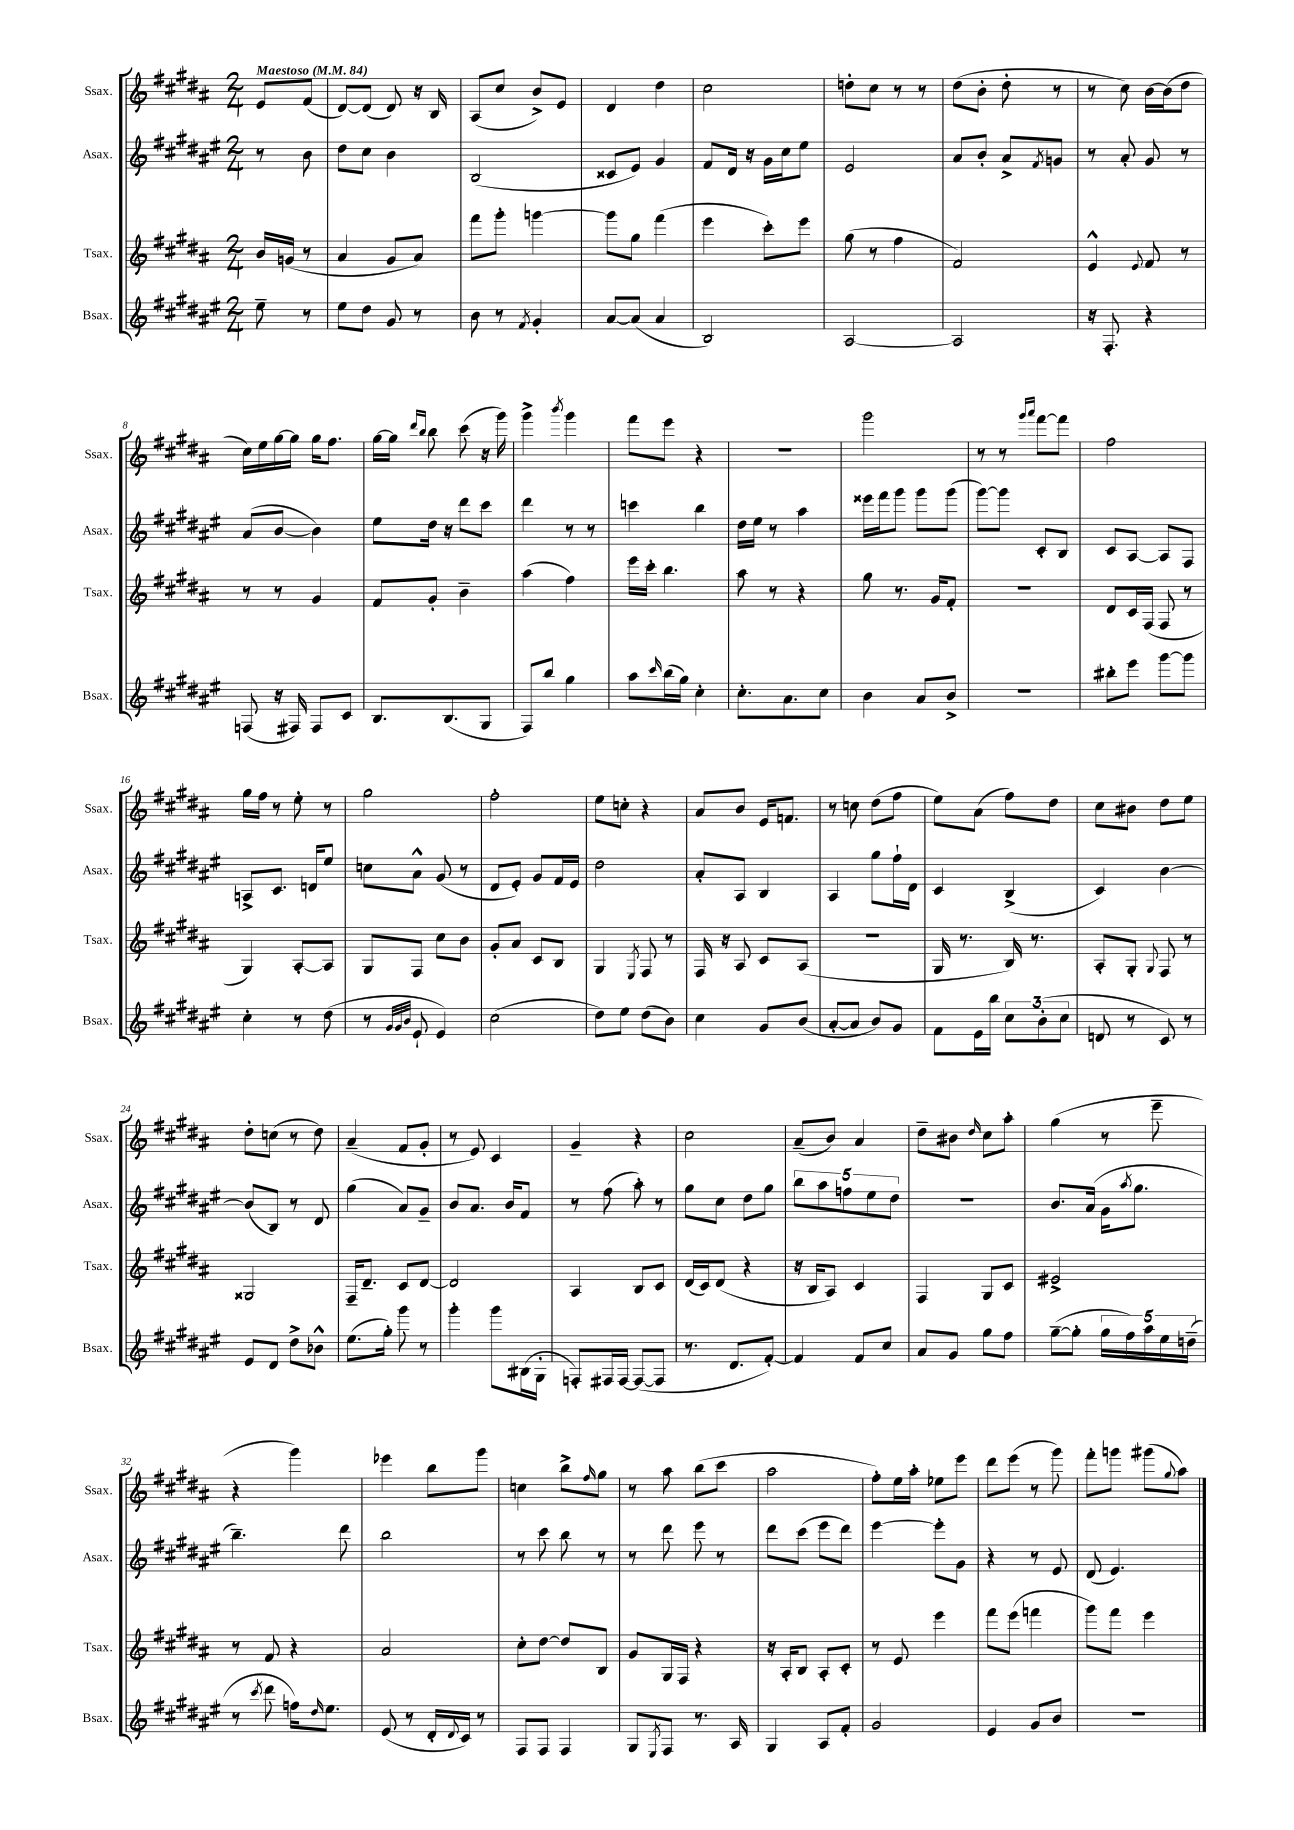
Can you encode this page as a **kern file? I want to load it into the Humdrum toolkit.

**kern	**kern	**kern	**kern
*staff4	*staff3	*staff2	*staff1
*clefG2	*clefG2	*clefG2	*clefG2
*k[f#c#g#d#a#e#]	*k[f#c#g#d#a#]	*k[f#c#g#d#a#e#]	*k[f#c#g#d#a#]
*M2/4	*M2/4	*M2/4	*M2/4
*MM84	*MM84	*MM84	*MM84
8ee#~\	16b/LL	8r	8e/L
.	(16g/JJ	.	.
8r	8r	8b\	(8f#/J
=	=	=	=
8ee#\L	4a#/	8dd#\L	[8d#/L)
8dd#\J	.	8cc#\J	(8d#/]J
8g#/	8g#/L	4b\	8d#/)
8r	8a#/J)	.	16r
.	.	.	16B/
=	=	=	=
8b\	8fff#\L	(2B/	(8A#/L
8r	8ggg#'\J	.	8cc#/J
8qf#/	.	.	.
4g#'/	[4ggg\	.	8b^/L)
.	.	.	8e/J
=	=	=	=
[8a#/L	8ggg\]L	8c##/L	4d#/
(8a#/]J	8gg#\J	8e#/J)	.
4a#/	(4fff#\	4g#/	4dd#\
=	=	=	=
2B/)	4eee\	8f#/L	2cc#\
.	.	16d#/Jk	.
.	.	16r	.
.	8ccc#'\L)	16g#\LL	.
.	.	16cc#\J	.
.	8eee\J	8ee#\J	.
=	=	=	=
[2A#/	(8gg#\	2e#/	8dd'\L
.	8r	.	8cc#\J
.	4ff#\	.	8r
.	.	.	8r
=	=	=	=
2A#/]	2f#/)	8a#/L	(8dd#\L
.	.	8b'/J	8b'\J
.	.	8a#^/L	8dd#'\
.	.	8qf#/	.
.	.	8g/J	8r
=	=	=	=
16r	4e^^/	8r	8r
8.F#'/	.	.	.
.	.	8a#'/	8cc#\)
.	8qqe/	.	.
4r	8f#/	8g#/	[16b\LL
.	.	.	(16b\]J
.	8r	8r	8dd#\J
=	=	=	=
(8F/	8r	(8a#/L	16cc#\LL)
.	.	.	16ee\
16r	8r	[8b/J	[16gg#\
16F#/)	.	.	16gg#\]JJ
8F#/L	4g#/	4b\])	16gg#\LK
.	.	.	8.ff#\J
8c#/J	.	.	.
=	=	=	=
8.B/L	8f#/L	8ee#\L	[16gg#\LL
.	.	.	16gg#\]JJ
.	.	.	16qqddd#/LL
.	.	.	16qqbb/JJ
.	8g#'/J	16dd#\Jk	8bb\
(8.B/	.	16r	.
.	4b~\	8ddd#\L	(8ccc#\
8G#/J	.	8ccc#\J	16r
.	.	.	16ggg#\)
=	=	=	=
8F#/L)	(4aa#\	4ddd#\	4ggg#^\
8bb/J	.	.	.
.	.	.	8qbbb/
4gg#\	4ff#\)	8r	4ggg#\
.	.	8r	.
=	=	=	=
8aa#\L	16eee\LL	4ccc\	8fff#\L
.	16ccc#'\JJ	.	.
16qqccc#/	.	.	.
(16bb\L	4.bb\	.	8eee\J
16gg#\JJ)	.	.	.
4cc#'\	.	4bb\	4r
=	=	=	=
8.cc#'\L	8aa#\	16dd#\LL	2r
.	.	16ee#\JJ	.
.	8r	8r	.
8.a#\	.	.	.
.	4r	4aa#\	.
8cc#\J	.	.	.
=	=	=	=
4b\	8gg#\	16eee##\LL	2ggg#\
.	.	16fff#\J	.
.	8.r	8ggg#\J	.
8a#/L	.	8ggg#\L	.
.	16g#/LK	.	.
8b^/J	8f#'/J	(8ggg#\J	.
=	=	=	=
2r	2r	[8ggg#\L)	8r
.	.	8ggg#\]J	8r
.	.	.	16qqggg#/LL
.	.	.	16qqaaa#/JJ
.	.	8c#'/L	[8fff#\L
.	.	8B/J	8fff#\]J
=	=	=	=
8bb#'\L	8d#/L	8c#/L	2ff#\
8eee#\J	16c#/L	[8A#/J	.
.	(16F#/JJ	.	.
[8ggg#\L	8F#/	8A#/]L	.
8ggg#\]J	8r	8F#/J	.
=	=	=	=
4cc#'\	4G#/)	8A^/L	16gg#\LL
.	.	.	16ff#\JJ
.	.	8.c#/J	8r
8r	[8A#'/L	.	8ee'\
.	.	16d/LK	.
(8dd#\	8A#/]J	8ee#/J	8r
=	=	=	=
8r	8G#/L	8cc\L	2gg#\
32qqg#/LLL	.	.	.
32qqg#/	.	.	.
32qqb/JJJ	.	.	.
8e#`/	8F#/J	8a#^^\J	.
4e#/)	8cc#\L	(8g#/	.
.	8b\J	8r	.
=	=	=	=
(2cc#\	8g#'/L	8d#/L	2ff#'\
.	8a#/J	8e#'/J)	.
.	8c#/L	8g#/L	.
.	8B/J	16f#/L	.
.	.	16e#/JJ	.
=	=	=	=
8dd#\L)	4G#/	2dd#\	8ee\L
8ee#\J	.	.	8cc'\J
.	8qE/	.	.
(8dd#\L	8F#/	.	4r
8b\J)	8r	.	.
=	=	=	=
4cc#\	16F#/	8a#'/L	8a#/L
.	16r	.	.
.	8A#/	8A#/J	8b/J
8g#/L	8c#/L	4B/	16e/LK
.	.	.	8.f/J
(8b/J	(8A#/J	.	.
=	=	=	=
[8a#'/L	2r	4A#/	8r
8a#/]J	.	.	8cc\
8b/L)	.	8gg#\L	(8dd#\L
8g#/J	.	16ff#`\L	8ff#\J
.	.	16d#\JJ	.
=	=	=	=
8f#\L	16G#/	4c#/	8ee\L)
.	8.r	.	.
16e#\L	.	.	(8a#\J
16bb\JJ	.	.	.
12cc#\L	16B/)	(4B^/	8ff#\L)
.	8.r	.	.
(12b'\	.	.	.
.	.	.	8dd#\J
12cc#\J	.	.	.
=	=	=	=
8d/	8A#'/L	4c#/)	8cc#\L
8r	8G#'/J	.	8b#\J
.	8qqG#/	.	.
8c#/)	8F#/	[4b\	8dd#\L
8r	8r	.	8ee\J
=	=	=	=
8e#/L	2G##/	(8b/]L	8dd#'\L
8d#/J	.	8B/J)	(8cc\J
8dd#^\L	.	8r	8r
8b-^^\J	.	8d#/	8dd#\)
=	=	=	=
(8.ee#\L	16F#~/LK	(4gg#\	(4a#~/
.	8.d#~/J	.	.
16gg#'\Jk)	.	.	.
8ggg#\	8c#/L	8a#/L)	8f#/L
8r	[8d#/J	8g#~/J	8g#'/J
=	=	=	=
4ggg#'\	2d#/]	8b/L	8r
.	.	8.a#/J	8e/)
8ggg#\L	.	.	4c#/
.	.	16b/LK	.
(16B#\L	.	8f#/J	.
16G#'\JJ	.	.	.
=	=	=	=
8F'/L)	4A#/	8r	4g#~/
16F#/L	.	(8ff#\	.
[16F#/JJ	.	.	.
(8F#/_L	8B/L	8aa#'\)	4r
8F#/]J	8c#/J	8r	.
=	=	=	=
8.r	(16d#/LL	8gg#\L	2cc#\
.	16c#/J)	.	.
.	(8d#/J	8cc#\J	.
8.d#/L	.	.	.
.	4r	8dd#\L	.
[8f#'/J)	.	8gg#\J	.
=	=	=	=
4f#/]	16r	10bb\L	(8a#~/L
.	16B/LK	.	.
.	.	10aa#\	.
.	8A#/J)	.	8b/J)
.	.	10ff\	.
8f#/L	4c#/	.	4a#/
.	.	10ee#\	.
8cc#/J	.	.	.
.	.	10dd#\J	.
=	=	=	=
8a#/L	4F#/	2r	8dd#~\L
8g#/J	.	.	8b#\J
.	.	.	16qqdd#/
8gg#\L	8G#/L	.	8cc#\L
8ff#\J	8c#/J	.	8aa#'\J
=	=	=	=
([8gg#~\L	2e#^/	8.b/L	(4gg#\
8gg#'\]J	.	.	.
.	.	(16a#/Jk	.
20gg#\LL	.	16g#\LK	8r
20ff#\)	.	.	.
.	.	8qaa#/	.
.	.	8.gg#\J	.
20aa#\	.	.	.
.	.	.	8eee~\
20ee#\	.	.	.
(20dd~\JJ	.	.	.
=	=	=	=
8r	8r	4.bb~\)	4r
8qccc#/	.	.	.
8ddd#\	8f#/	.	.
16ff\LK)	4r	.	4ggg#\)
16qqdd#/	.	.	.
8.ee#\J	.	.	.
.	.	8ddd#\	.
=	=	=	=
(8e#/	2a#/	2bb\	4eee-\
8r	.	.	.
16d#'/LL	.	.	8bb\L
8qqd#/	.	.	.
16c#/JJ)	.	.	.
8r	.	.	8ggg#\J
=	=	=	=
8F#/L	8cc#'\L	8r	4cc\
8F#/J	[8dd#\J	8ccc#\	.
4F#/	8dd#/]L	8bb\	8bb^\L
.	.	.	16qqff#/
.	8B/J	8r	8gg#\J
=	=	=	=
8G#/L	8g#/L	8r	8r
8qE#/	.	.	.
8F#/J	16G#/L	8ddd#\	8aa#\
.	16F#/JJ	.	.
8.r	4r	8eee#\	(8bb\L
.	.	8r	8ccc#\J
16A#/	.	.	.
=	=	=	=
4G#/	16r	8ddd#\L	2aa#\
.	16A#'/LK	.	.
.	8B/J	(8ccc#\J	.
8A#/L	8A#'/L	8eee#\L	.
8f#'/J	8c#'/J	8ddd#\J)	.
=	=	=	=
2g#/	8r	[4eee#\	8ff#'\L)
.	8e/	.	16ee\L
.	.	.	16aa#'\JJ
.	4eee\	8eee#'\]L	8ee-\L
.	.	8g#\J	8eee\J
=	=	=	=
4e#/	8fff#\L	4r	8ddd#\L
.	(8eee\J	.	(8eee\J
8g#/L	4fff\	8r	8r
8b/J	.	8e#/	8ggg#\)
=	=	=	=
2r	8ggg#\L)	(8d#/	8fff#'\L
.	8fff#\J	4.e#/)	8ggg\J
.	4eee\	.	(8ggg#\L
.	.	.	8qqgg#/
.	.	.	8aa#\J)
==	==	==	==
*-	*-	*-	*-
